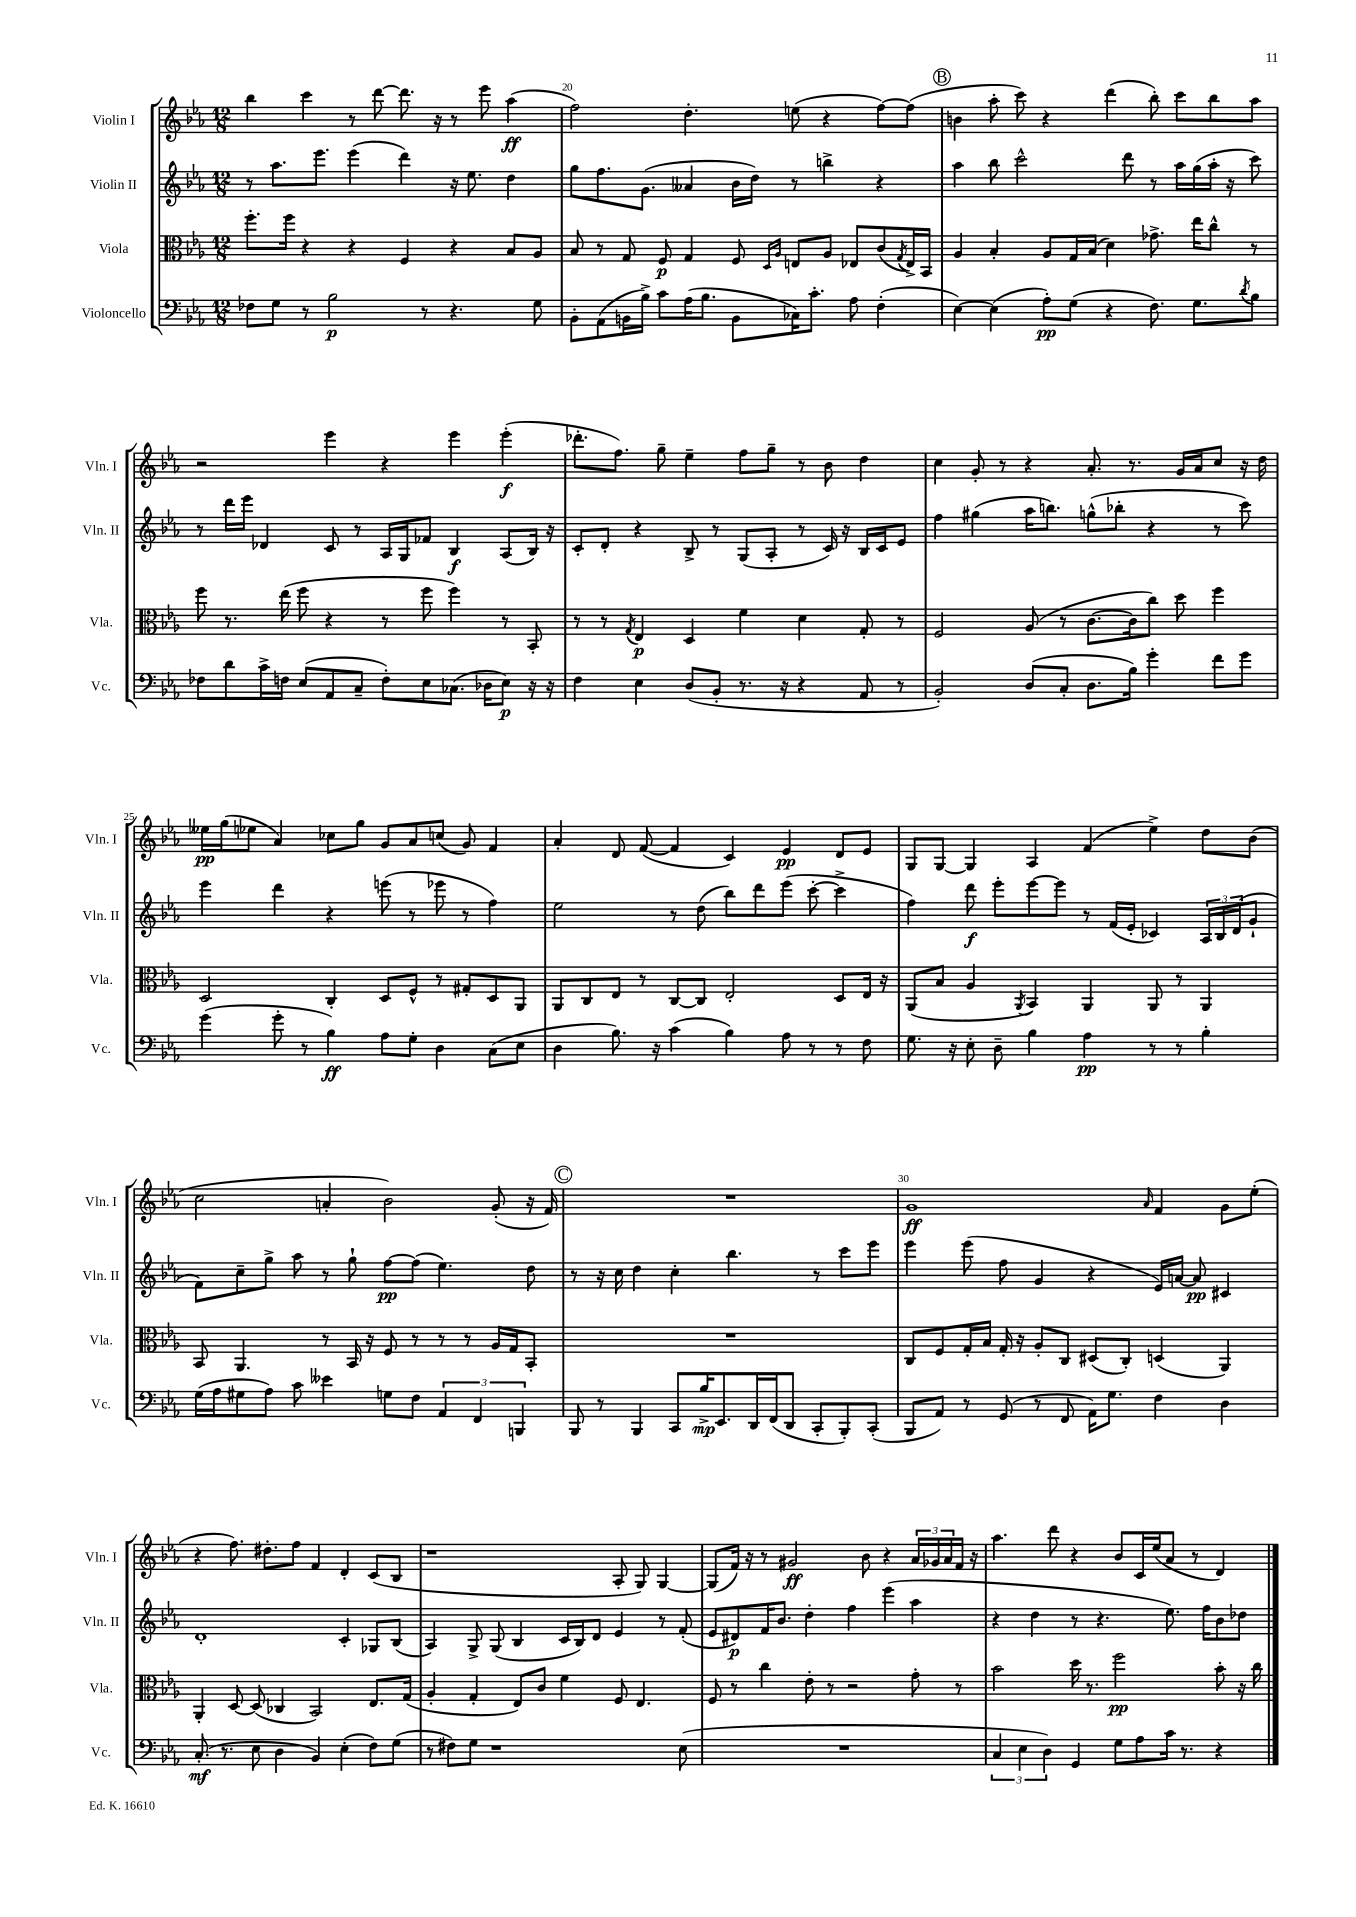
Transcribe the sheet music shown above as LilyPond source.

<<
\new StaffGroup <<
\new Staff = "s0" \with { instrumentName = "Violin I" shortInstrumentName = "Vln. I" } {
    \clef treble \key ees \major \numericTimeSignature \time 12/8
    bes''4 c'''4 r8 d'''8~ d'''8. r16 r8 ees'''8 aes''4\ff( |
    f''2) d''4.-. e''8( r4 f''8~) f''8( |
    \mark \markup { \circle "B" } b'4 aes''8-. c'''8) r4 d'''4( bes''8-.) c'''8 bes''8 aes''8 |
    r2 ees'''4 r4 ees'''4 ees'''4-.\f( |
    des'''8.-. f''8.) g''8-- ees''4-- f''8 g''8-- r8 bes'8 d''4 |
    c''4 g'8-. r8 r4 aes'8.-. r8. g'16 aes'16 c''8 r16 d''16 |
    eeses''16\pp g''16( ees''8 aes'4) ces''8 g''8 g'8 aes'8 c''8( g'8) f'4 |
    aes'4-. d'8 f'8~( f'4 c'4) ees'4\pp d'8 ees'8 |
    g8 g8~ g4 aes4 f'4( ees''4->) d''8 bes'8( |
    c''2 a'4-. bes'2) g'8-.( r16 f'16) |
    \mark \markup { \circle "C" } R1. |
    g'1\ff \grace { aes'16 } f'4 g'8 ees''8-.( |
    r4 f''8.) dis''8.-. f''8 f'4 d'4-. c'8( bes8 |
    r1 aes8-. g8) g4~ |
    g8( f'16) r16 r8 gis'2\ff bes'8 r4 \tuplet 3/2 { aes'16 ges'16 aes'16 } f'16 r16 |
    aes''4. d'''8 r4 bes'8 c'16 ees''16( aes'8 r8 d'4) \bar "|." |
}
\new Staff = "s1" \with { instrumentName = "Violin II" shortInstrumentName = "Vln. II" } {
    \clef treble \key ees \major \numericTimeSignature \time 12/8
    r8 aes''8. ees'''8. ees'''4( d'''4) r16 ees''8. d''4 |
    g''8 f''8. g'8.( aeses'4 bes'16 d''16) r8 b''4-> r4 |
    \mark \markup { \circle "B" } aes''4 bes''8 c'''2-^ d'''8 r8 aes''16 g''16( aes''16-. r16 c'''8) |
    r8 d'''16 ees'''16 des'4 c'8 r8 aes16 g16 fes'8 bes4\f aes8( bes16) r16 |
    c'8-. d'8-. r4 bes8-> r8 g8( aes8-. r8 c'16) r16 bes16 c'16 ees'8 |
    f''4 gis''4( aes''16 b''8.) g''8-^( bes''8-. r4 r8 c'''8) |
    ees'''4 d'''4 r4 e'''8( r8 ees'''8 r8 f''4) |
    ees''2 r8 d''8( bes''8) d'''8 ees'''8( c'''8~-. c'''4-> |
    f''4) d'''8\f ees'''8-. ees'''8~ ees'''8 r8 f'16( ees'16-. ces'4) \tuplet 3/2 { aes16 bes16 d'16( } g'8-! |
    f'8) c''8-- g''8-> aes''8 r8 g''8-! f''8~\pp f''8( ees''4.) d''8 |
    \mark \markup { \circle "C" } r8 r16 c''16 d''4 c''4-. bes''4. r8 c'''8 ees'''8 |
    ees'''4 ees'''8( f''8 g'4 r4 ees'16) a'16~ a'8\pp cis'4 |
    d'1-. c'4-. ges8 bes8( |
    aes4) g8-> g8( bes4 c'16 bes16) d'8 ees'4 r8 f'8-.( |
    ees'8 dis'8\p) f'16 bes'8. d''4-. f''4 ees'''4( aes''4 |
    r4 d''4 r8 r4. ees''8.) f''16 bes'8 des''8 \bar "|." |
}
\new Staff = "s2" \with { instrumentName = "Viola" shortInstrumentName = "Vla." } {
    \clef alto \key ees \major \numericTimeSignature \time 12/8
    f''8.-. f''16 r4 r4 f4 r4 bes8 aes8 |
    bes8 r8 g8 f8\p g4 f8 \grace { d16 aes16 } e8 aes8 ees8 c'8( \acciaccatura { g8 } ees16->) bes,16 |
    \mark \markup { \circle "B" } aes4 bes4-. aes8 g16 bes16( d'4) ges'8.-> ees''16 c''8-^ r8 |
    f''8 r8. ees''16( f''8 r4 r8 f''8 f''4) r8 bes,8-. |
    r8 r8 \acciaccatura { g8 } ees4\p d4 f'4 d'4 g8-. r8 |
    f2 aes8( r8 c'8.~ c'16 c''8) d''8 f''4 |
    d2 c4-. d8 f8-^ r8 gis8-. d8 aes,8 |
    aes,8 c8 ees8 r8 c8~ c8 ees2-. d8 ees16 r16 |
    aes,8( bes8 aes4 \acciaccatura { aes,8 } bes,4) aes,4 aes,8 r8 aes,4 |
    bes,8 aes,4. r8 bes,16 r16 f8 r8 r8 r8 aes16 g16 bes,8-. |
    \mark \markup { \circle "C" } R1. |
    c8 f8 g16-. bes16 g16-. r16 aes8-. c8 dis8( c8-.) d4( aes,4) |
    aes,4-. d8~ d8( ces4 bes,2) ees8. g16( |
    aes4-. g4-. ees8) c'8 f'4 f8 ees4. |
    f8 r8 c''4 ees'8-. r8 r2 g'8-. r8 |
    bes'2 d''16 r8. f''2\pp bes'8-. r16 c''16 \bar "|." |
}
\new Staff = "s3" \with { instrumentName = "Violoncello" shortInstrumentName = "Vc." } {
    \clef bass \key ees \major \numericTimeSignature \time 12/8
    fes8 g8 r8 bes2\p r8 r4. g8 |
    bes,8-. aes,8( b,16 bes16->) c'8 aes16( bes8. b,8 ces16) c'8.-. aes8 f4-.( |
    \mark \markup { \circle "B" } ees4~) ees4( aes8-.\pp) g8( r4 f8.) g8. \acciaccatura { d'8 } bes8 |
    fes8 d'8 c'16-> f16 ees8( aes,8 c8-- f8-.) ees8 ces8.( des16 ees8\p) r16 r16 |
    f4 ees4 d8( bes,8-. r8. r16 r4 aes,8 r8 |
    bes,2-.) d8( c8-. d8. bes16) g'4-. f'8 g'8 |
    g'4( g'8-. r8 bes4\ff) aes8 g8-. d4 c8( ees8 |
    d4 bes8.) r16 c'4( bes4) aes8 r8 r8 f8 |
    g8. r16 ees8-. d8-- bes4 aes4\pp r8 r8 bes4-. |
    g16( aes16 gis8 aes8) c'8 eeses'4 g8 f8 \tuplet 3/2 { aes,4 f,4 b,,4 } |
    \mark \markup { \circle "C" } bes,,8 r8 bes,,4 c,8 bes16->\mp ees,8. d,16 f,16( d,8 c,8-. bes,,8-.) c,8-.( |
    bes,,8 aes,8) r8 g,8( r8 f,8 aes,16) g8. f4 d4 |
    c8.-.\mf( r8. ees8 d4 bes,4) ees4-.( f8) g8( |
    r8 fis8) g8 r1 ees8( |
    R1. |
    \tuplet 3/2 { c4 ees4 d4) } g,4 g8 aes8 c'16 r8. r4 \bar "|." |
}
>>
>>
\layout { \context { \Score currentBarNumber = #19 \override BarNumber.break-visibility = ##(#f #t #t) barNumberVisibility = #(every-nth-bar-number-visible 5) } }
